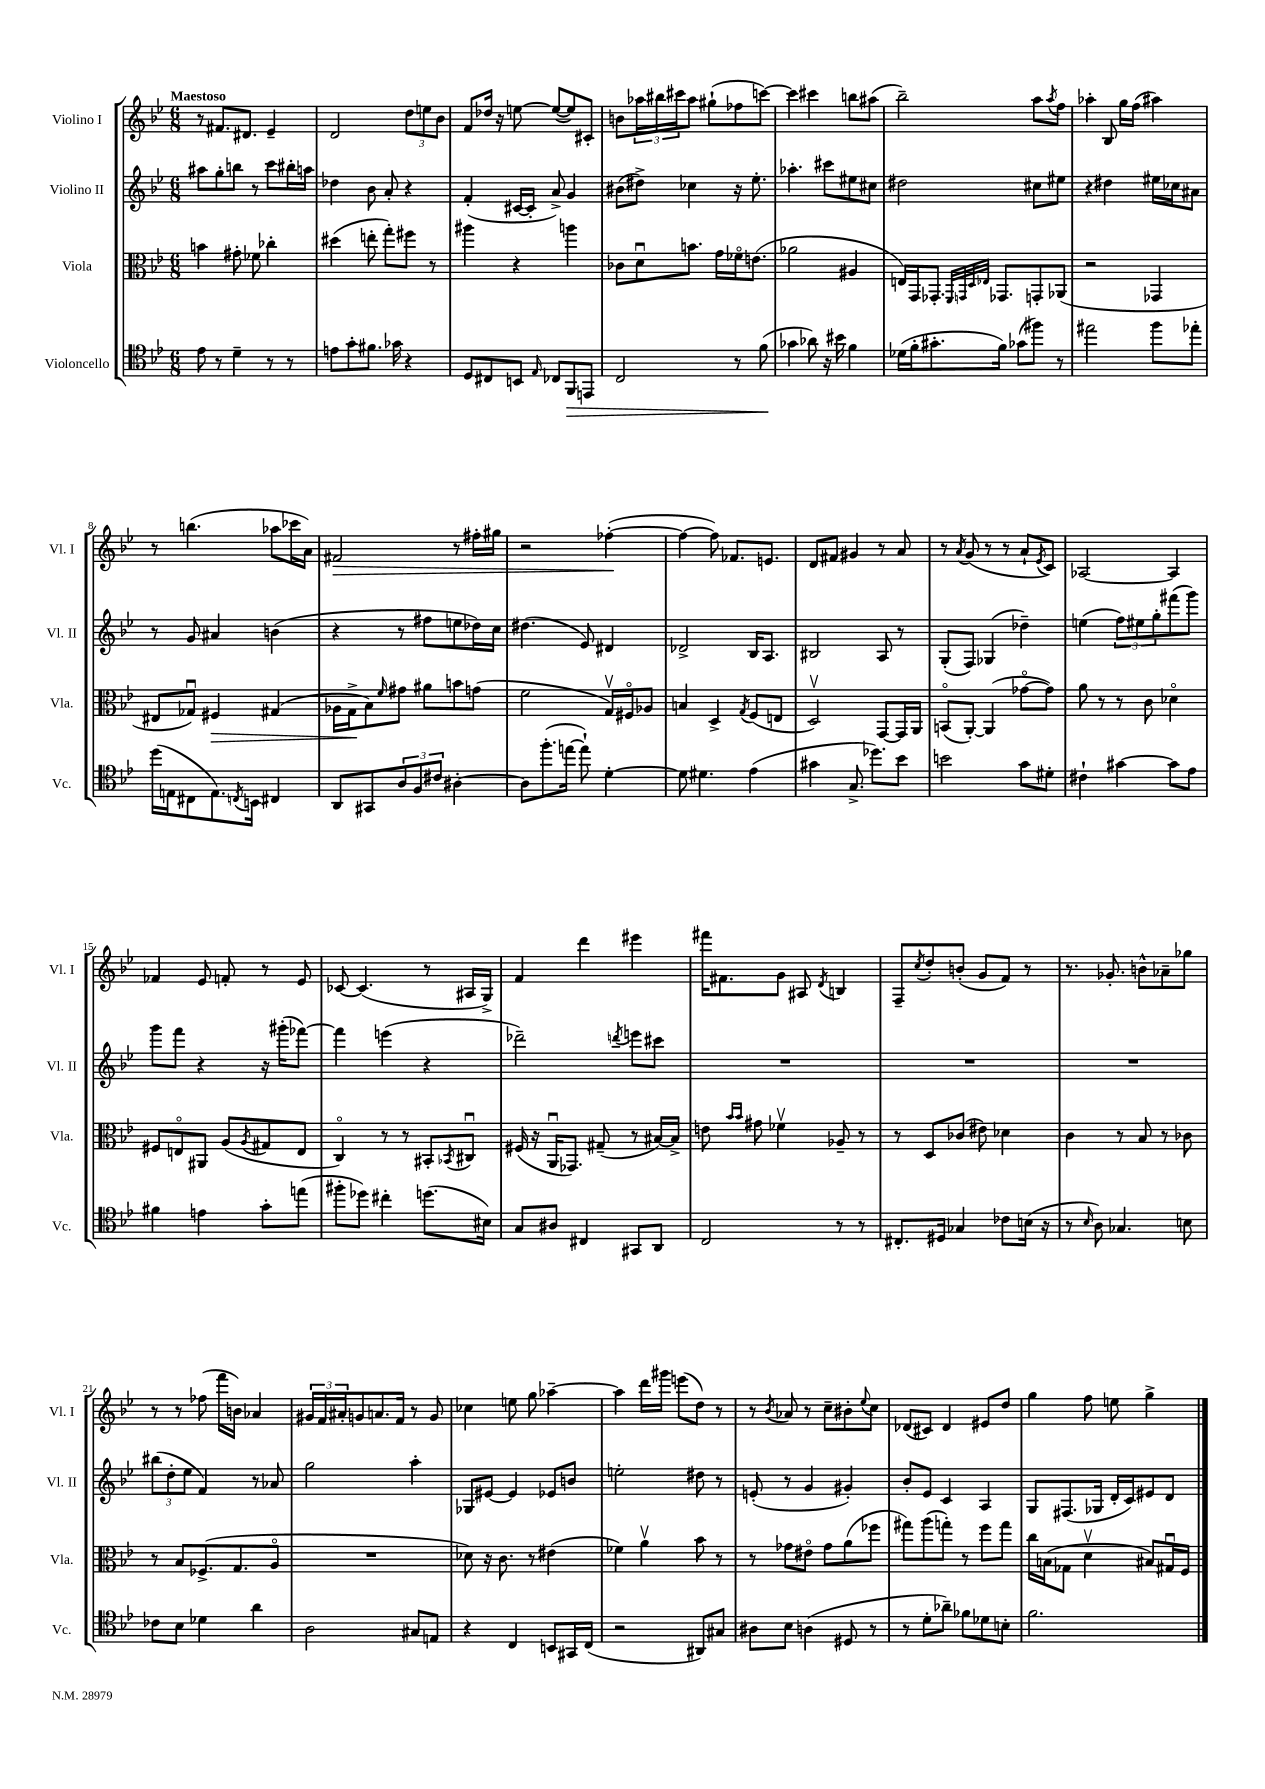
<<
\new StaffGroup <<
\new Staff = "s0" \with { instrumentName = "Violino I" shortInstrumentName = "Vl. I" } {
    \clef treble \key bes \major \numericTimeSignature \time 6/8 \tempo "Maestoso"
    r8 fis'8. dis'8. ees'4-- |
    d'2 \tuplet 3/2 { d''8 e''8 bes'8 } |
    f'8 des''16 r16 e''8~ e''8~( e''8) cis'8-. |
    b'8 \tuplet 3/2 { aes''16 bis''16 cis'''16 } aes''8 gis''8-!( fes''8 c'''8~) |
    c'''4 cis'''4 b''8 ais''8( |
    bes''2--) a''8 \acciaccatura { a''8 } f''8 |
    aes''4-. bes8 g''16 f''16( ais''4) |
    r8 b''4.( aes''8 ces'''16 a'16) |
    fis'2\> r8 fis''16-. gis''16 |
    r2 fes''4~-.\!( |
    fes''4~ fes''8) fes'8. e'8. |
    d'8 fis'8 gis'4 r8 a'8 |
    r8 \acciaccatura { a'8 } g'8( r8 r8 a'8-! \acciaccatura { ees'8 } c'8) |
    aes2~ aes4 |
    fes'4 ees'8 f'8-. r8 ees'8 |
    ces'8~ ces'4.( r8 ais16 g16->) |
    f'4 d'''4 eis'''4 |
    fis'''16 fis'8. g'8 ais8 \acciaccatura { d'8 } b4 |
    f8-- \acciaccatura { c''8 } d''8-. b'8-.( g'8 f'8) r8 |
    r8. ges'8.-. b'8-^ aes'8-- ges''8 |
    r8 r8 fes''8( f'''16 b'16) aes'4 |
    \tuplet 3/2 { gis'16 f'16 ais'16-. } g'8 a'8. f'16 r8 g'8 |
    ces''4 e''8 g''8 aes''4~-- |
    aes''4 d'''16 gis'''16 e'''8( d''8) r8 |
    r8 \acciaccatura { bes'8 } aes'8 r8 c''8-- bis'8-. \appoggiatura { ees''8 } c''8 |
    des'8( cis'8) des'4 eis'8 d''8 |
    g''4 f''8 e''8 g''4-> \bar "|." |
}
\new Staff = "s1" \with { instrumentName = "Violino II" shortInstrumentName = "Vl. II" } {
    \clef treble \key bes \major \numericTimeSignature \time 6/8
    ais''8 g''8-. b''8 r8 c'''8 bis''16-. a''16 |
    des''4 bes'8 a'8-. r4 |
    f'4-.( cis'16~ cis'16-. a'8->) g'4 |
    bis'8( dis''8->) ces''4 r16 ees''8.-. |
    aes''4.-. cis'''8 eis''8 cis''8 |
    dis''2 cis''8 eis''8 |
    r4 dis''4 eis''16 ces''16 ais'8 |
    r8 g'8 ais'4 b'4( |
    r4 r8 fis''8 e''8 des''16) c''16 |
    dis''4.( ees'8) dis'4 |
    des'2-> bes16 a8. |
    bis2 a8 r8 |
    g8-.( f8) ges4( des''4--) |
    e''4( \tuplet 3/2 { f''8) eis''8 g''8-. } fis'''8( g'''8) |
    g'''8 f'''8 r4 r16 gis'''16-.( fes'''8~) |
    fes'''4 e'''4( r4 |
    des'''2--) \acciaccatura { d'''8 } e'''8 cis'''8 |
    R2. |
    R2. |
    R2. |
    \tuplet 3/2 { bis''8( d''8-. ees''8 } f'4) r8 aes'8 |
    g''2 a''4-. |
    ges8 eis'8~ eis'4 ees'8 b'8 |
    e''2-. dis''8 r8 |
    e'8-.( r8 g'4 gis'4-.) |
    bes'8-. ees'8 c'4 a4 |
    g8 fis8.( ges16 d'16-. c'16) eis'8 d'8 \bar "|." |
}
\new Staff = "s2" \with { instrumentName = "Viola" shortInstrumentName = "Vla." } {
    \clef alto \key bes \major \numericTimeSignature \time 6/8
    b'4 gis'8-. fes'8 ces''4-. |
    dis''4( e''8-. g''8-.) fis''8 r8 |
    ais''4 r4 a''4 |
    ces'8 d'8\downbow b'8. g'16 fes'16\flageolet e'8.( |
    aes'2 ais4 |
    e16) g,16 ges,8.-. \grace { f,32 g,32 d32 ees32 } ges,8. g,8-. aes,8( |
    r2 ges,4 |
    eis8 ges8\downbow) fis4\> gis4( |
    aes16 g16->\! bes8) \grace { f'16 } gis'8 ais'8 b'8 g'8( |
    f'2 g16\upbow) fis16\flageolet aes8 |
    b4 d4-> \acciaccatura { g8 } f8( e8 |
    d2\upbow) g,8~ g,16 a,16 |
    b,8\flageolet( a,8~-.) a,4( ges'8~\flageolet ges'8) |
    a'8 r8 r8 c'8 des'4\flageolet |
    fis8 e8\flageolet ais,8 a8( \acciaccatura { a8 } gis8 e8 |
    c4\flageolet) r8 r8 bis,8-. \acciaccatura { bes,8 } cis8\downbow |
    fis16( r16 a,16\downbow ges,8.) gis8--( r8 bis16~) bis16-> |
    e'8 \grace { bes'16 bes'16 } gis'8 fes'4\upbow aes8-- r8 |
    r8 d8 ces'8( eis'8) des'4 |
    c'4 r8 bes8 r8 ces'8 |
    r8 bes8 fes8.->( g8. a8\flageolet |
    R2. |
    des'8) r16 c'8. r8 eis'4( |
    fes'4) a'4\upbow bes'8 r8 |
    r8 ges'8 eis'8\flageolet ges'8 a'8( fes''8 |
    gis''8) a''8( g''8-.) r8 f''8 g''8 |
    c''16 b16( ges8 d'4\upbow bis8) gis16\downbow f16 \bar "|." |
}
\new Staff = "s3" \with { instrumentName = "Violoncello" shortInstrumentName = "Vc." } {
    \clef tenor \key bes \major \numericTimeSignature \time 6/8
    ees'8 r8 d'4-- r8 r8 |
    e'8 g'8-. fis'8. ges'16 r4 |
    d8 cis8 b,8 \grace { ees16 } ces8 f,8\> e,8 |
    c2 r8 f'8\!( |
    ges'4 aes'8) r16 bis'16 f'4 |
    des'16( f'16-. gis'8.-. f'16) ges'8( fis''8) r8 |
    eis''2 f''8 ees''8-. |
    d''16( e16 cis8 e8.) \acciaccatura { c8 } b,16 cis4 |
    a,8 gis,8 \tuplet 3/2 { a8 f8 cis'8 } ais4~-. |
    ais8 f''8.-.( e''16~ e''8-!) d'4~-. |
    d'8 dis'4. ees'4( |
    gis'4 g8.-> des''8.) bes'8 |
    b'2 g'8 dis'8-. |
    cis'4-! gis'4~ gis'8 ees'8 |
    fis'4 e'4 g'8-. e''8( |
    fis''8-. des''8) cis''4-. d''8.( bis16) |
    g8 ais8 cis4 gis,8 a,8 |
    c2 r8 r8 |
    cis8.-. dis16 ges4 ces'8 b16( r16 |
    r8 \grace { bes16 } a8) ges4. b8 |
    ces'8 bes8 des'4 a'4 |
    a2 gis8 e8 |
    r4 c4 b,8 gis,16 c16( |
    r2 ais,8) gis8 |
    ais8 bes8 a4( dis8 r8 |
    r8 d'8-. aes'8--) fes'8 des'8 b8-. |
    f'2. \bar "|." |
}
>>
>>
